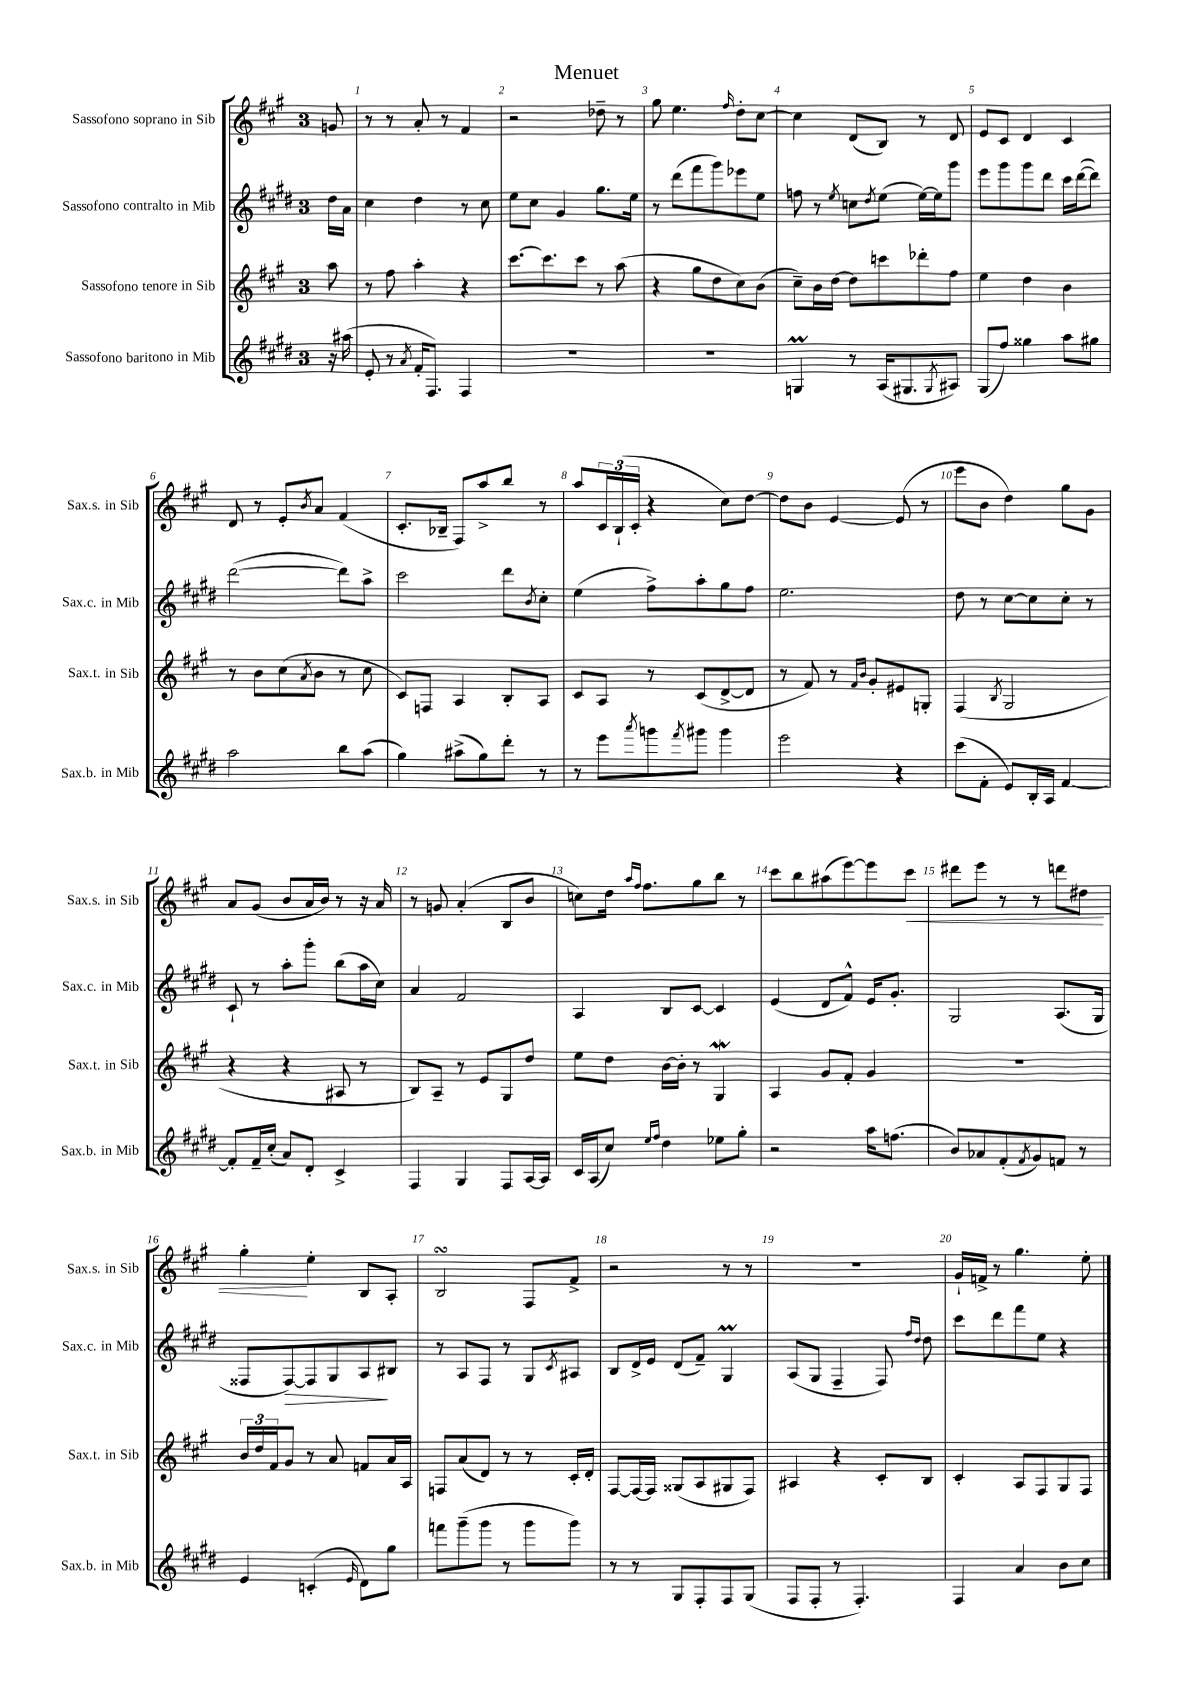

**kern	**kern	**kern	**dynam	**kern	**dynam
*part4	*part3	*part2	*part2	*part1	*part1
*staff4	*staff3	*staff2	*staff2	*staff1	*staff1
*I"Sassofono baritono in Mib	*I"Sassofono tenore in Sib	*I"Sassofono contralto in Mib	*	*I"Sassofono soprano in Sib	*
*I'Sax.b. in Mib	*I'Sax.t. in Sib	*I'Sax.c. in Mib	*	*I'Sax.s. in Sib	*
*clefG2	*clefG2	*clefG2	*	*clefG2	*
*k[f#c#g#d#]	*k[f#c#g#]	*k[f#c#g#d#]	*	*k[f#c#g#]	*
*M3/4	*M3/4	*M3/4	*	*M3/4	*
=	=	=	=	=	=
16r	8aa\	16dd#\LL	.	8gn/	.
(16aa#X\	.	16a\JJ	.	.	.
=1	=1	=1	=1	=1	=1
8e'/	8r	4cc#\	.	8r	.
8r	8ff#\	.	.	8r	.
8qa/	.	.	.	.	.
16f#'/KL	4aa'\	4dd#\	.	8a'/	.
8.F#/J)	.	.	.	.	.
.	.	.	.	8r	.
4F#/	4r	8r	.	4f#/	.
.	.	8cc#\	.	.	.
=2	=2	=2	=2	=2	=2
2.r	[8.ccc#\L	8ee\L	.	2r	.
.	.	8cc#\J	.	.	.
.	8.ccc#\]	.	.	.	.
.	.	4g#/	.	.	.
.	8ccc#\J	.	.	.	.
.	8r	8.gg#\L	.	8dd-X~\	.
.	(8aa\	.	.	8r	.
.	.	16ee\Jk	.	.	.
=3	=3	=3	=3	=3	=3
2.r	4r	8r	.	8gg#\	.
.	.	(8ddd#\L	.	4.ee\	.
.	8gg#\L	8fff#\	.	.	.
.	8dd\	8ggg#\)	.	.	.
.	.	.	.	16qqff#/	.
.	8cc#\)	8eee-X\	.	8dd'\L	.
.	(8b\J	8ee\J	.	[8cc#\J	.
=4	=4	=4	=4	=4	=4
4GnM/	8cc#~\L)	8ffn\	.	4cc#\]	.
.	16b\L	8r	.	.	.
.	[16dd\JJ	.	.	.	.
.	.	8qee/	.	.	.
8r	8dd\L]	8ccn\L	.	(8d/L	.
.	.	8qdd#/	.	.	.
(16A/KL	8cccn\	(8ee\J	.	8B/J)	.
8.G#X/	.	.	.	.	.
.	8ddd-X'\	[16ee\LL)	.	8r	.
.	.	16ee\J]	.	.	.
8qG#/	.	.	.	.	.
8A#X/J)	8ff#\J	8ggg#\J	.	8d/	.
=5	=5	=5	=5	=5	=5
(8G#/L	4ee\	8eee\L	.	8e/L	.
8ff#/J)	.	8ggg#\	.	8c#/J	.
4gg##X\	4dd\	8ggg#\	.	4d/	.
.	.	8ddd#\J	.	.	.
8aa\L	4b\	16ccc#\LL	.	4c#/	.
.	.	([16ddd#\J	.	.	.
8gg#X\J	.	8ddd#\J])	.	.	.
!!LO:LB:g=z
=6	=6	=6	=6	=6	=6
2aa\	8r	([2ddd#\	.	8d/	.
.	8b\L	.	.	8r	.
.	(8cc#\	.	.	8e'/L	.
.	8qa/	.	.	8qb/	.
.	8b\J	.	.	8a/J	.
8bb\L	8r	8ddd#\L])	.	(4f#/	.
(8aa\J	8cc#\	8aa^\J	.	.	.
=7	=7	=7	=7	=7	=7
4gg#\)	8c#/L)	2ccc#\	.	8.c#'/L	.
.	8Fn/J	.	.	.	.
.	.	.	.	16B-X~/Jk	.
(8aa#X^\L	4A/	.	.	8F#/L)	.
8gg#\)	.	.	.	8aa^/	.
8ddd#'\J	8B'/L	8ddd#\L	.	8bb/J	.
.	.	8qb/	.	.	.
8r	8A/J	8cc#'\J	.	8r	.
=8	=8	=8	=8	=8	=8
8r	8c#/L	(4ee\	.	8aa/L	.
8eee\L	8A/J	.	.	24c#/L	.
.	.	.	.	(24B`/	.
.	.	.	.	24c#'/JJ	.
8qaaa/	.	.	.	.	.
8gggn\	8r	8ff#^\L)	.	4r	.
8qfff#/	.	.	.	.	.
8ggg#X\J	(8c#/L	8aa'\	.	.	.
4ggg#\	[8d^/	8gg#\	.	8cc#\L)	.
.	8d/J]	8ff#\J	.	[8dd\J	.
=9	=9	=9	=9	=9	=9
2eee\	8r	2.ee\	.	8dd\L]	.
.	8f#/)	.	.	8b\J	.
.	8r	.	.	[4e/	.
.	16qqf#/LL	.	.	.	.
.	16qqb/JJ	.	.	.	.
.	8g#'/L	.	.	.	.
4r	8e#X/	.	.	(8e/]	.
.	8Gn'/J	.	.	8r	.
=10	=10	=10	=10	=10	=10
(8ccc#\L	(4F#/	8dd#\	.	8eee\L	.
8f#'\J	.	8r	.	8b\J	.
.	8qB/	.	.	.	.
8e/L)	2G#/	[8cc#\L	.	4dd\)	.
16B'/L	.	8cc#\]	.	.	.
16A/JJ	.	.	.	.	.
[4f#/	.	8cc#'\J	.	8gg#\L	.
.	.	8r	.	8g#\J	.
!!LO:LB:g=z
=11	=11	=11	=11	=11	=11
8f#'/L]	4r	8c#`/	.	8a/L	.
16f#~/L	.	8r	.	(8g#/J	.
(16cc#'/JJ	.	.	.	.	.
8a/L)	4r	8aa'\L	.	8b/L	.
8d#'/J	.	8ggg#'\J	.	16a/L	.
.	.	.	.	16b/JJ)	.
4c#^/	8A#X/	(8bb\L	.	8r	.
.	8r	16aa\L	.	16r	.
.	.	16cc#\JJ)	.	16a/	.
=12	=12	=12	=12	=12	=12
4F#/	8B/L)	4a/	.	8r	.
.	8A~/J	.	.	8gn/	.
4G#/	8r	2f#/	.	(4a'/	.
.	8e/L	.	.	.	.
8F#/L	8G#/	.	.	8B/L	.
[16A/L	8dd/J	.	.	8b/J	.
16A/JJ]	.	.	.	.	.
=13	=13	=13	=13	=13	=13
16c#/LL	8ee\L	4A/	.	8ccn\L)	.
(16A/J	.	.	.	.	.
8cc#/J)	8dd\J	.	.	16dd\Jk	.
.	.	.	.	16qqaa/LL	.
.	.	.	.	16qqff#/JJ	.
.	.	.	.	8.ff#\L	.
16qqee/LL	.	.	.	.	.
16qqff#/JJ	.	.	.	.	.
4dd#\	[16b\LL	8B/L	.	.	.
.	16b'\JJ]	.	.	.	.
.	8r	[8c#/J	.	8gg#\	.
8ee-X\L	4G#W/	4c#/]	.	8bb\J	.
8gg#'\J	.	.	.	8r	.
=14	=14	=14	=14	=14	=14
2r	4A/	(4e/	.	8ccc#\L	.
.	.	.	.	8bb\	.
.	8g#/L	8d#/L	.	(8aa#X\	.
.	8f#'/J	8f#^^/J)	.	[8eee\)	.
16aa\KL	4g#/	16e/KL	.	8eee\]	.
(8.ffn\J	.	8.g#'/J	.	.	.
!	!	!	!	!	!LO:HP:b
.	.	.	.	8ccc#\J	<
=15	=15	=15	=15	=15	=15
8b/L)	2.r	2G#/	.	8ddd#X\L	.
8a-X/	.	.	.	8eee\J	.
(8f#'/	.	.	.	8r	.
8qf#/	.	.	.	.	.
8g#/)	.	.	.	8r	.
8fn/J	.	(8.A/L	.	8dddn\L	.
8r	.	.	.	8dd#X\J	.
.	.	16G#/Jk	.	.	.
!!LO:LB:g=z
=16	=16	=16	=16	=16	=16
4e/	24b/LL	8F##X/L	.	4gg#'\	.
.	24dd/	.	.	.	.
.	24f#/J	.	.	.	.
!	!	!	!LO:HP:b	!	!
.	8g#/J	[8F##/)	>	.	.
(4cn'/	8r	8F##/]	.	4ee'\	[
.	8a/	8G#/	.	.	.
16qqe/	.	.	.	.	.
8d#\L)	8fn/L	8A/	.	8B/L	.
8gg#\J	16a/L	8B#X/J	]	8A'/J	.
.	16A/JJ	.	.	.	.
=17	=17	=17	=17	=17	=17
8fffn\L	8Fn/L	8r	.	2BsSSS/	.
(8ggg#~\	(8a/	8A/L	.	.	.
8ggg#\J	8d/J)	8F#/J	.	.	.
8r	8r	8r	.	.	.
8ggg#\L	8r	8G#/L	.	8F#/L	.
.	.	8qc#/	.	.	.
8ggg#\J)	16c#'/LL	8A#X/J	.	8f#^/J	.
.	16d'/JJ	.	.	.	.
=18	=18	=18	=18	=18	=18
8r	[8F#/L	8B/L	.	2r	.
8r	16F#/L_	16d#^/L	.	.	.
.	16F#/JJ]	16e/JJ	.	.	.
8G#/L	(8G##X/L	(8d#/L	.	.	.
8F#'/	8A/	8f#~/J)	.	.	.
8F#/	8G#X/	4G#m/	.	8r	.
(8G#/J	8F#/J)	.	.	8r	.
=19	=19	=19	=19	=19	=19
8F#/L	4A#X/	(8A/L	.	2.r	.
8F#'/J	.	8G#/J	.	.	.
8r	4r	4F#~/	.	.	.
4.F#'/)	.	.	.	.	.
.	8c#'/L	8F#/)	.	.	.
.	.	16qqff#/LL	.	.	.
.	.	16qqdd#/JJ	.	.	.
.	8B/J	8dd#\	.	.	.
=20	=20	=20	=20	=20	=20
4F#/	4c#'/	8ccc#\L	.	16g#`/LL	.
.	.	.	.	16fn^/JJ	.
.	.	8ddd#\	.	8r	.
4a/	8A/L	8fff#\	.	4.gg#\	.
.	8F#/	8ee\J	.	.	.
8b\L	8G#/	4r	.	.	.
8cc#\J	8F#/J	.	.	8ee'\	.
==	==	==	==	==	==
*-	*-	*-	*-	*-	*-
